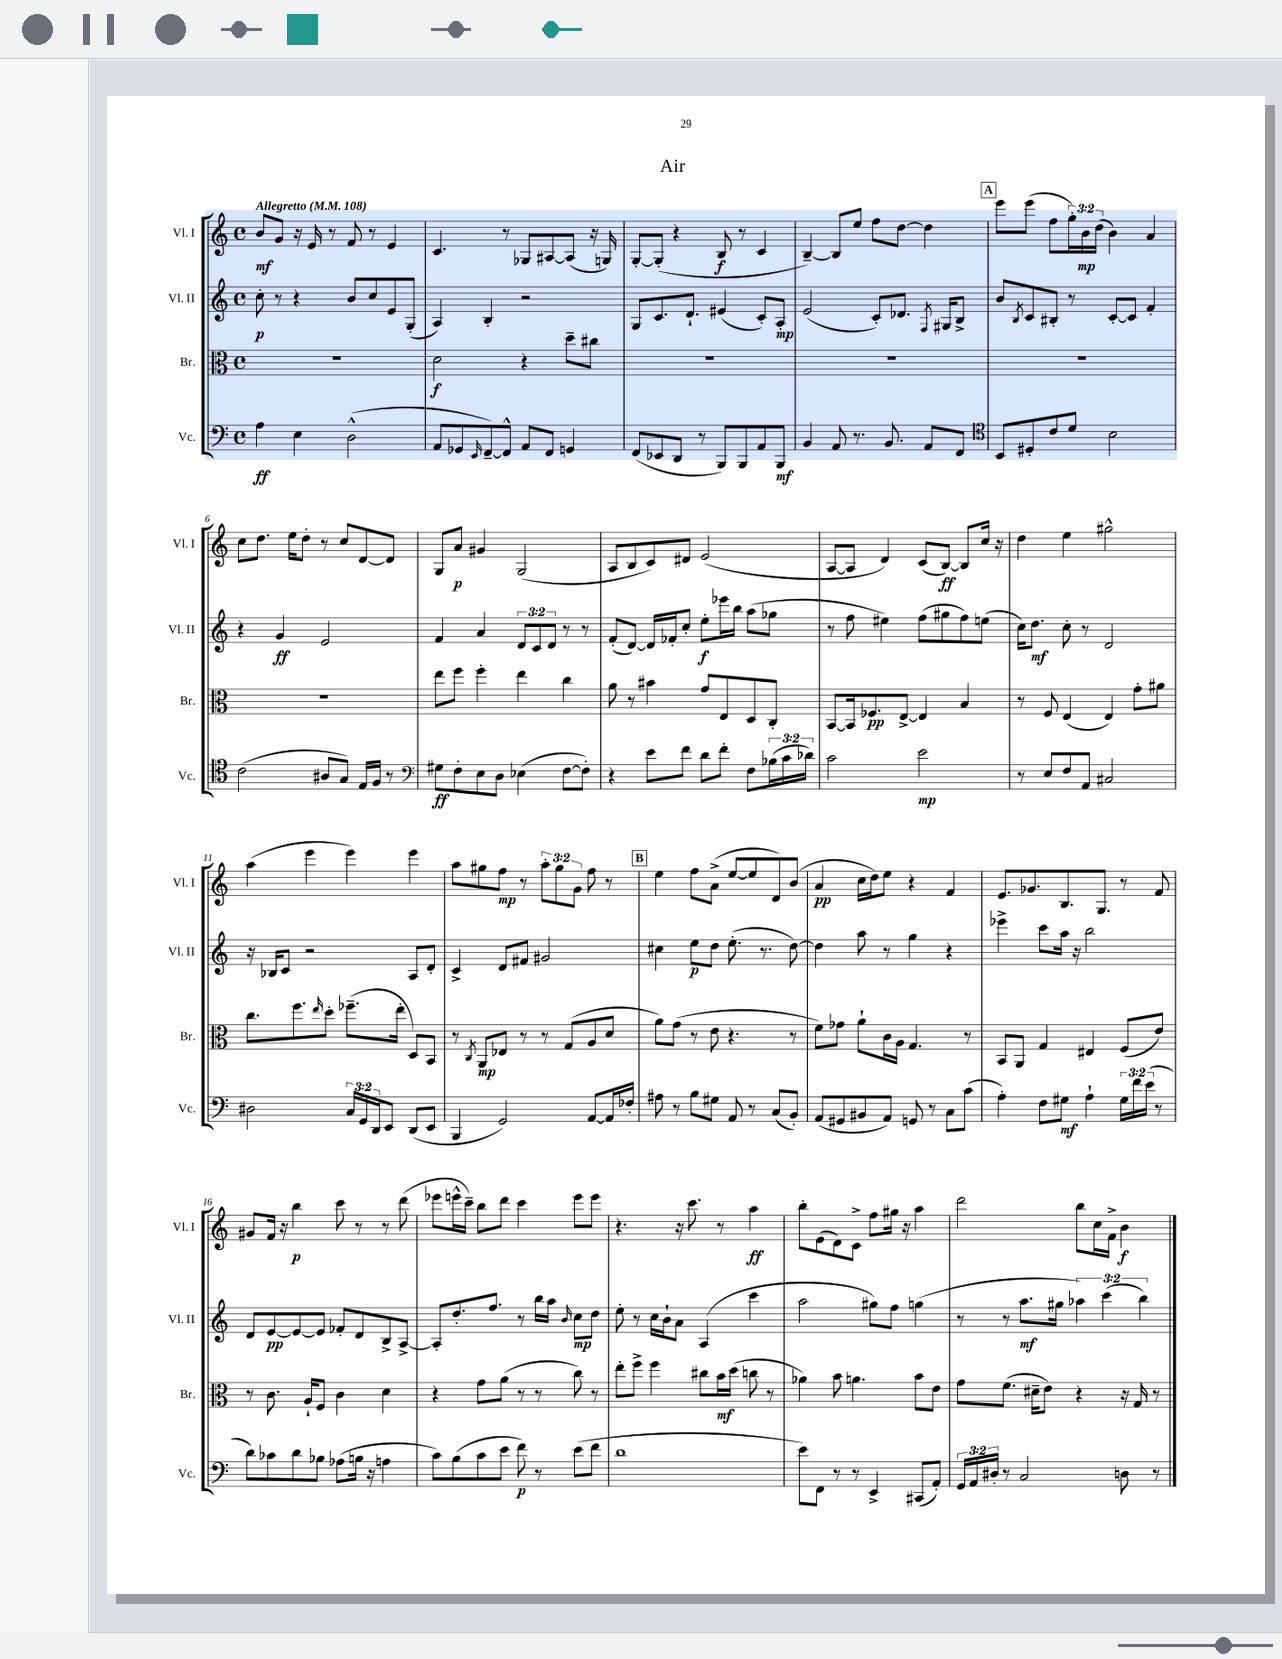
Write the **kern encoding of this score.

**kern	**kern	**kern	**kern
*staff4	*staff3	*staff2	*staff1
*clefF4	*clefC3	*clefG2	*clefG2
*k[]	*k[]	*k[]	*k[]
*M4/4	*M4/4	*M4/4	*M4/4
*met(c)	*met(c)	*met(c)	*met(c)
*MM108	*MM108	*MM108	*MM108
4A\	1r	8cc'\	8b/L
.	.	8r	8g/J
4E\	.	4r	16r
.	.	.	16e/
.	.	.	8r
(2D^^\	.	8b/L	8f/
.	.	8cc/	8r
.	.	8e/	4e/
.	.	(8G'/J	.
=	=	=	=
8AA/L	2d\	4A/)	4.c/
8GG-/	.	.	.
16qqEE/	.	.	.
[8FF~/)	.	4B'/	.
8FF^^/]J	.	.	8r
8AA/L	4r	2r	8G-/L
8FF/J	.	.	[8A#/
4GG/	8dd~\L	.	(8A#/]J
.	8cc#\J	.	16r
.	.	.	16G/)
=	=	=	=
(8FF/L	1r	8G/L	[8G'/L
8EE-/	.	8.c/	(8G'/]J
8DD/J	.	.	4r
.	.	8.d`/J	.
8r	.	.	.
8BBB/L)	.	(4e#/	8B/
8BBB/	.	.	8r
8AA/	.	8c'/L)	4c/
8BBB/J	.	8A'/J	.
=	=	=	=
4BB/	1r	(2e/	[4B~/)
8AA/	.	.	8B/]L
8.r	.	.	8ee/J
.	.	8c'/L)	8ff\L
8.BB/	.	.	.
.	.	8.d-/J	[8dd\J
8AA/L	.	.	4dd\]
.	.	8qF/	.
.	.	16G#/LK	.
8FF/J	.	8B^/J	.
=	=	=	=
*clefC4	*	*	*
8BB/L	1r	8b/L	8eee\L
.	.	8qB/	.
8D#'/	.	8c/	(8eee\J
8c/	.	8B#'/J	8ff\L
8d/J	.	8r	24gg'\L)
.	.	.	24b\
.	.	.	(24dd\JJ
2B\	.	[8c'/L	4b\)
.	.	8c/]J	.
.	.	4f'/	4a/
=	=	=	=
(2c\	1r	4r	8cc\L
.	.	.	8.dd\J
.	.	4g/	.
.	.	.	16ee\LK
.	.	.	8dd'\J
8A#/L	.	2e/	8r
8G/J)	.	.	8cc/L
16E/LL	.	.	[8d/
16F/JJ	.	.	.
8r	.	.	8d/]J
=	=	=	=
*clefF4	*	*	*
8G#\L	8ee\L	4f/	8G/L
8F'\	8ff\J	.	8a/J
8E\	4ff'\	4a/	4g#/
8D\J	.	.	.
(4E-\	4ee\	12d/L	(2G/
.	.	12c/	.
.	.	12d/J	.
[8F\L	4cc\	8r	.
8F'\]J)	.	8r	.
=	=	=	=
4r	8a\	(8f'/L	8A/L
.	8r	[8d/J)	8B/
8e\L	4b#\	16d/]LL	8c/)
.	.	16f-'/J	.
8f\J	.	8cc'/J	8d#/J
8d\L	8g/L	8ee'\L	(2e/
8f'\J	8E/	16eee-\L	.
.	.	16bb\JJ	.
8F\L	8D/	(8aa\L	.
(24B-\L	8C'/J	8gg-\J	.
24c\	.	.	.
24d-\JJ)	.	.	.
=	=	=	=
2c\	[8BB/L	8r	[8A/L
.	16BB/]k	8ff\	8A/]J
.	8.F-/	.	.
.	.	4ee#\)	4d/)
.	[8E^/J	.	.
2e\	4E/]	(8ff\L	(8c/L
.	.	8gg#\	[8B/J)
.	4B/	8ff\)	8B/]L
.	.	(8ee\J	16cc/Jk
.	.	.	16r
=	=	=	=
8r	8r	16cc\LK)	4dd\
.	.	8.dd\J	.
8E/L	8F/	.	.
8F/	(4E/	8cc'\	4ee\
8AA/J	.	8r	.
2C#/	4E/)	2d/	2gg#^^\
.	8g'\L	.	.
.	8a#\J	.	.
=	=	=	=
2D#\	8.cc\L	16r	(4aa\
.	.	16B-/LK	.
.	.	8c/J	.
.	8.ff\	.	.
.	.	2r	4eee\
.	16qqee/	.	.
.	8dd'\J	.	.
24C/LL	(8.ff-~\L	.	4eee\)
24GG/	.	.	.
24DD/J	.	.	.
8EE/J	.	.	.
.	16ee'\Jk	.	.
(8DD/L	8D/L)	8A/L	4eee\
8EE/J	8BB/J	8d'/J	.
=	=	=	=
4BBB/	8r	4c^/	8aa\L
.	8qC/	.	.
.	8AA/L	.	8gg#\
2GG/)	8E-/J	8d/L	8ff\J
.	8r	8f#/J	8r
.	8r	2g#/	12aa'\L
.	.	.	12gg#\
.	(8G/L	.	.
.	.	.	12g\J
[8AA/L	8A/	.	8ff\
16AA/]L	8d/J	.	8r
16F-'/JJ	.	.	.
=	=	=	=
8A#\	8a\L)	4cc#\	4ee\
8r	(8g\J	.	.
8B\L	8r	8ee\L	8ff\L
8G#\J	8e\	8dd\J	(8a^\J
8AA/	4.r	(8.ee'\	[8ee/L
8r	.	.	8ee/]
.	.	8.r	.
(8C/L	.	.	8d/)
8BB'/J)	8r	[8dd\)	(8b/J
=	=	=	=
(8AA/L	8f\L)	4dd\]	4a/
8GG#/	8g-\J	.	.
8BB#/	8a`\L	8aa\	16cc\LL
.	.	.	16dd\J)
8AA/J)	16c\L	8r	8ee\J
.	16A\JJ	.	.
8GG/	4.G/	4gg\	4r
8r	.	.	.
8C\L	.	4r	4f/
(8c\J	8r	.	.
=	=	=	=
4A'\)	8BB/L	4eee-^\	8.e/L
.	8AA/J	.	.
.	.	.	8.g-/
8F\L	4G/	8ccc\L	.
8G#\J	.	16aa\Jk	8.B/
.	.	16r	.
4A`\	4E#/	2bb\	.
.	.	.	8.G/J
24G#\LL	(8F/L	.	8r
24f\	.	.	.
(24e\JJ	.	.	.
8r	8e/J)	.	8f/
=	=	=	=
8d\L)	8r	8d/L	8g#/L
8c-\	8.c\	[8e/	16f/Jk
.	.	.	16r
8d\	.	8e/_	4bb\
.	16A`/LK	.	.
8B-\J	8F/J	8e/]J	.
(8A-\L	4c\	8f-'/L	8ccc\
16B\Jk	.	8d/	8r
16r	.	.	.
4A\	4d\	8B^/	8r
.	.	[8A^/J	(8ddd\
=	=	=	=
8c\L)	4r	8A'/]L	8eee-\L
(8B\	.	8.dd'/	16eee^^\L
.	.	.	16ccc~\JJ)
8c\	8g\L	.	8bb\L
.	.	8.ff/J	.
8e\J	(8a\J	.	8ddd\J
8f\)	8r	8r	4ccc\
8r	8r	16bb\LL	.
.	.	16aa\JJ	.
.	.	16qqb/	.
(8e\L	8cc\)	8cc\L	8eee\L
8f\J	8r	8dd\J	8eee\J
=	=	=	=
1d	8ee'\L	8ee'\	4.r
.	8ff^\J	8r	.
.	4ff\	16cc\LL	.
.	.	16b`\J	.
.	.	8a\J	16r
.	.	.	8.ccc\
.	8cc#\L	(4A/	.
.	16b\L	.	8r
.	(16dd\JJ	.	.
.	8cc\	4ccc\	4aa\
.	8r	.	.
=	=	=	=
8e\L)	4a-\)	2aa\	8bb'\L
8FF\J	.	.	(8e\
8r	8b\	.	8d\)
8r	4.a\	.	8c^\J
4EE^/	.	8gg#\L)	8ff\L
.	.	8ff\J	16gg#\Jk
.	.	.	16r
(8CC#/L	8b\L	(4gg\	4aa\
8AA'/J)	8e\J	.	.
=	=	=	=
24GG/LL	8g\L	8r	2ddd\
24AA/	.	.	.
24D#'/JJ	.	.	.
8r	(8.f\J	8r	.
2C/	.	8.aa\L	.
.	16d#~\LK	.	.
.	8e\J)	.	.
.	.	16gg#\Jk	.
.	4r	6aa-\)	8bb\L
.	.	.	16cc\L
.	.	(6ccc\	.
.	.	.	16f^\JJ
8D\	16r	.	4b\
.	16G/	.	.
.	.	6bb\)	.
8r	8r	.	.
==	==	==	==
*-	*-	*-	*-
